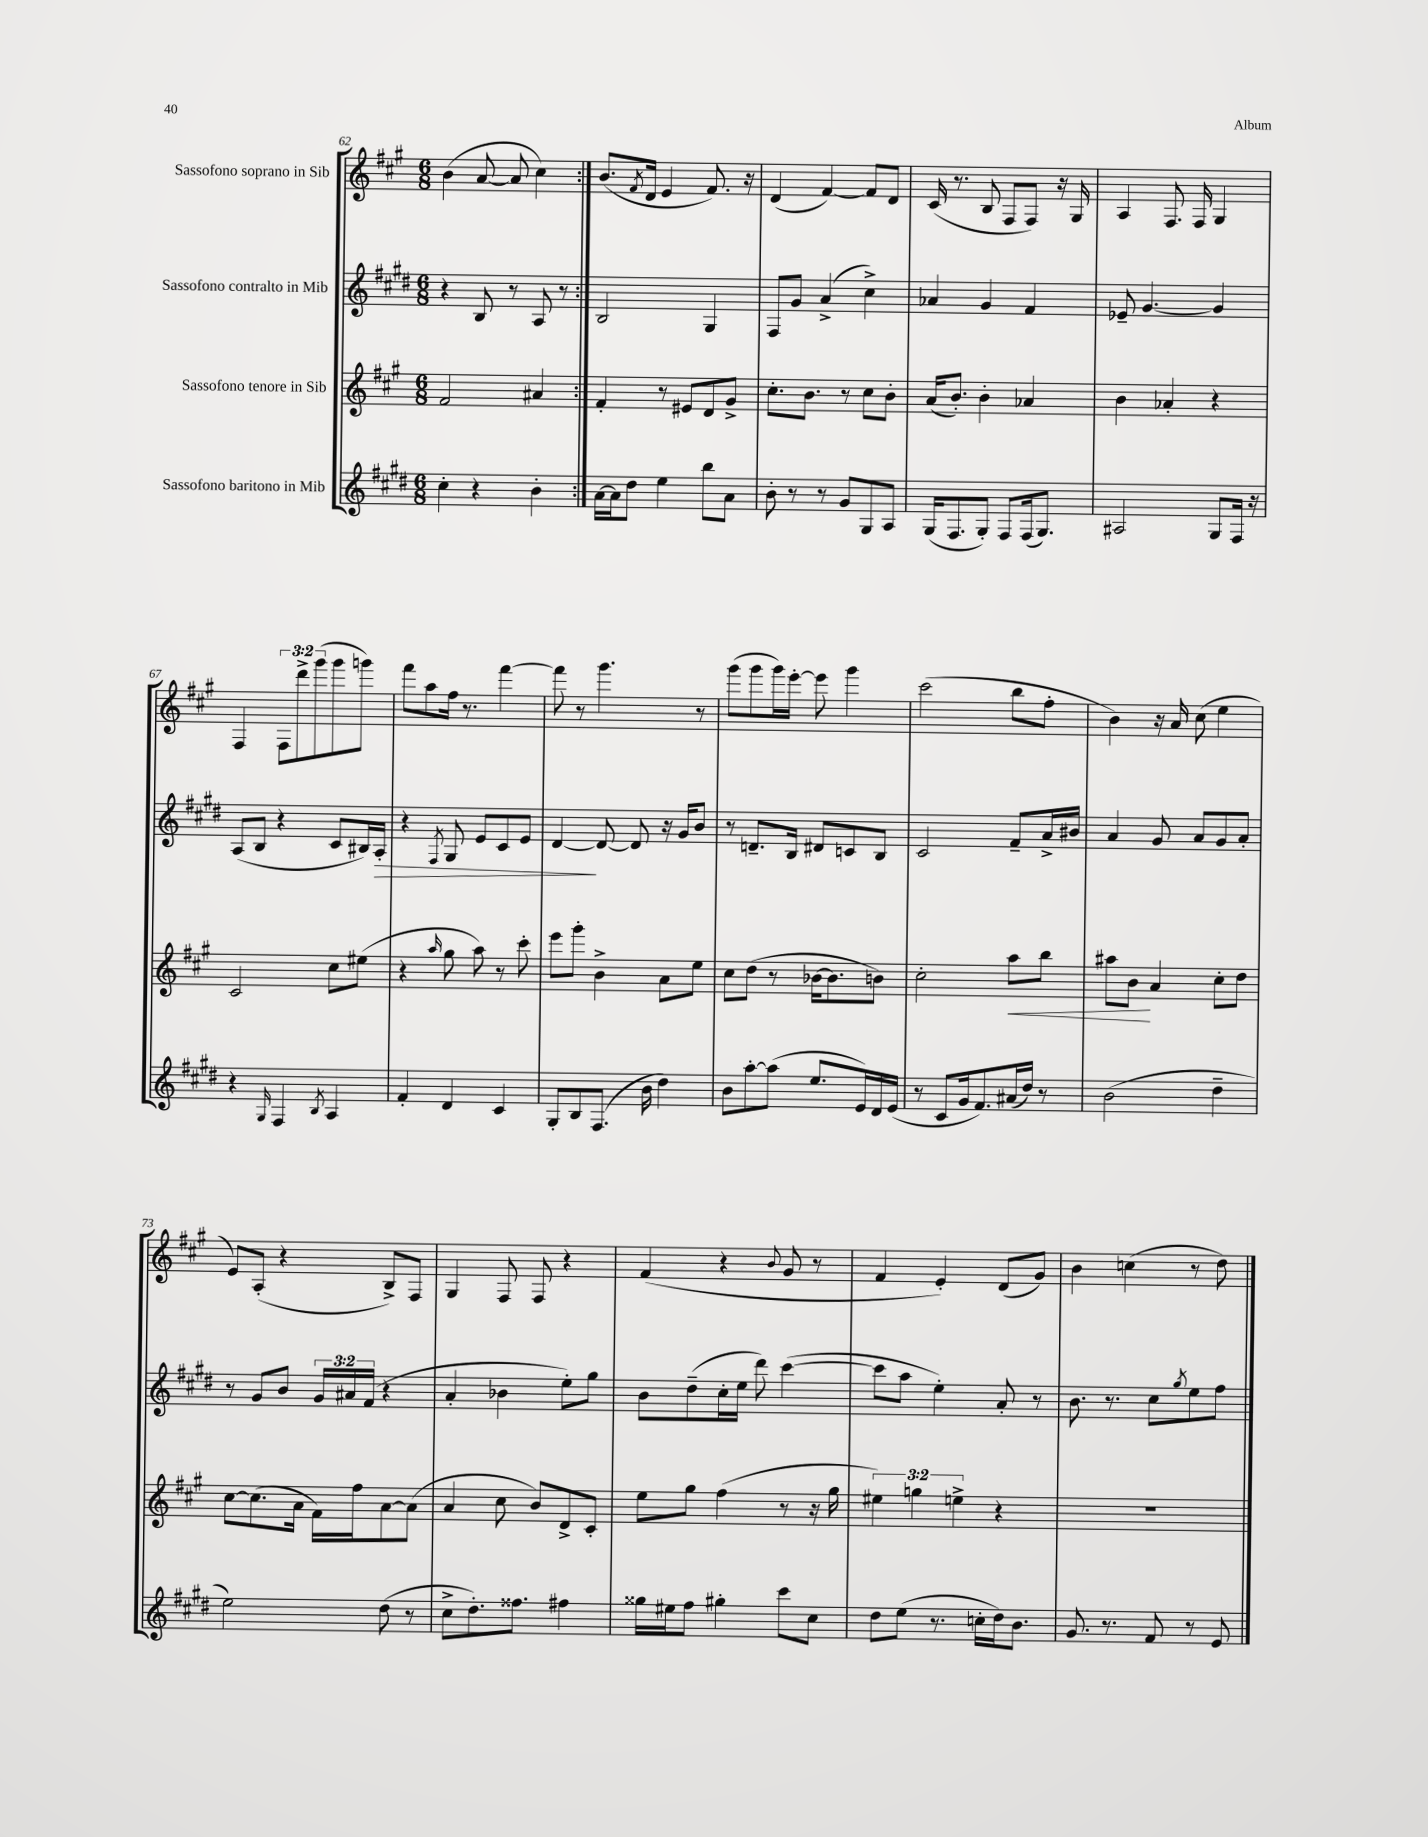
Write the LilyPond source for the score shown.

<<
\new StaffGroup <<
\new Staff = "s0" \with { instrumentName = "Sassofono soprano in Sib" } {
    \clef treble \key a \major \numericTimeSignature \time 6/8 \override Staff.TupletNumber.text = #tuplet-number::calc-fraction-text
    \repeat volta 2 { b'4( a'8~ a'8 cis''4) | }
    b'8.( \acciaccatura { fis'8 } d'16 e'4 fis'8.) r16 |
    d'4( fis'4~) fis'8 d'8 |
    cis'16( r8. b8 fis8 fis8) r16 gis16 |
    a4 fis8. fis16 gis4 |
    fis4 \tuplet 3/2 { fis8 d'''8-> gis'''8( } gis'''8 g'''8) |
    fis'''8 a''8 fis''16 r8. fis'''4~ |
    fis'''8 r8 gis'''4. r8 |
    gis'''8( gis'''8 gis'''16) e'''16~-. e'''8 gis'''4 |
    cis'''2( b''8 fis''8-. |
    b'4) r16 a'16 cis''8( e''4 |
    e'8) a8-.( r4 b8->) fis8 |
    gis4 fis8 fis8 r4 |
    fis'4( r4 \appoggiatura { b'8 } gis'8 r8 |
    fis'4 e'4-.) d'8( gis'8) |
    b'4 c''4( r8 d''8) \bar "|." |
}
\new Staff = "s1" \with { instrumentName = "Sassofono contralto in Mib" } {
    \clef treble \key e \major \numericTimeSignature \time 6/8 \override Staff.TupletNumber.text = #tuplet-number::calc-fraction-text
    \repeat volta 2 { r4 b8 r8 a8 r8 | }
    b2 gis4 |
    fis8 gis'8 a'4->( cis''4->) |
    aes'4 gis'4 fis'4 |
    ees'8-- gis'4.~ gis'4 |
    a8( b8 r4 cis'8 bis16) a16-.\> |
    r4 \acciaccatura { fis8 } gis8 e'8 cis'8 e'8 |
    dis'4~\! dis'8~ dis'8 r16 gis'16 b'8 |
    r8 d'8.-- b16 dis'8 c'8 b8 |
    cis'2 fis'8-- a'16-> bis'16 |
    a'4 gis'8 a'8 gis'8 a'8-. |
    r8 gis'8 b'8 \tuplet 3/2 { gis'16 ais'16 fis'16( } r4 |
    a'4-. bes'4 e''8-.) gis''8 |
    b'8 dis''8--( cis''16-. e''16 dis'''8) cis'''4~( |
    cis'''8 a''8 e''4-.) a'8-. r8 |
    b'8. r8. cis''8 \acciaccatura { gis''8 } e''8 fis''8 \bar "|." |
}
\new Staff = "s2" \with { instrumentName = "Sassofono tenore in Sib" } {
    \clef treble \key a \major \numericTimeSignature \time 6/8 \override Staff.TupletNumber.text = #tuplet-number::calc-fraction-text
    \repeat volta 2 { fis'2 ais'4 | }
    fis'4-. r8 eis'8 d'8 gis'8-> |
    cis''8.-. b'8. r8 cis''8 b'8-. |
    a'16( b'8.-.) b'4-. aes'4 |
    b'4 aes'4-. r4 |
    cis'2 cis''8 eis''8( |
    r4 \grace { a''16 } gis''8 a''8) r8 cis'''8-. |
    e'''8 gis'''8-. b'4-> a'8 e''8 |
    cis''8 d''8( r8 bes'16~ bes'8. b'8) |
    cis''2-. a''8\< b''8 |
    ais''8 b'8\! a'4 cis''8-. d''8 |
    cis''8~ cis''8.( a'16 fis'16) fis''16 a'8~ a'8( |
    a'4 cis''8 b'8) d'8-> cis'8-. |
    e''8 gis''8 fis''4( r8 r16 gis''16 |
    \tuplet 3/2 { eis''4) g''4 e''4-> } r4 |
    R2. \bar "|." |
}
\new Staff = "s3" \with { instrumentName = "Sassofono baritono in Mib" } {
    \clef treble \key e \major \numericTimeSignature \time 6/8
    \repeat volta 2 { cis''4-. r4 b'4-. | }
    a'16~ a'16 dis''8 e''4 b''8 a'8 |
    b'8-. r8 r8 gis'8 gis8 a8 |
    gis16( fis8. gis8-.) fis8 fis16( gis8.) |
    ais2 gis8 fis16 r16 |
    r4 \grace { gis16 } fis4 \acciaccatura { b8 } a4 |
    fis'4-. dis'4 cis'4 |
    gis8-. b8 fis8.( b'16 dis''4) |
    b'8 a''8~-. a''8( e''8. e'16) dis'16 e'16( |
    r8 cis'8 gis'16 fis'8.) ais'16( dis''16) r8 |
    b'2( dis''4-- |
    e''2) dis''8( r8 |
    cis''8-> dis''8.-.) fisis''8. fis''4 |
    gisis''16 eis''16 fis''8 gis''4-. cis'''8 cis''8 |
    dis''8 e''8( r8. c''16-. dis''16) b'8. |
    gis'8. r8. fis'8 r8 e'8 \bar "|." |
}
>>
>>
\layout { \context { \Score currentBarNumber = #62 } }
